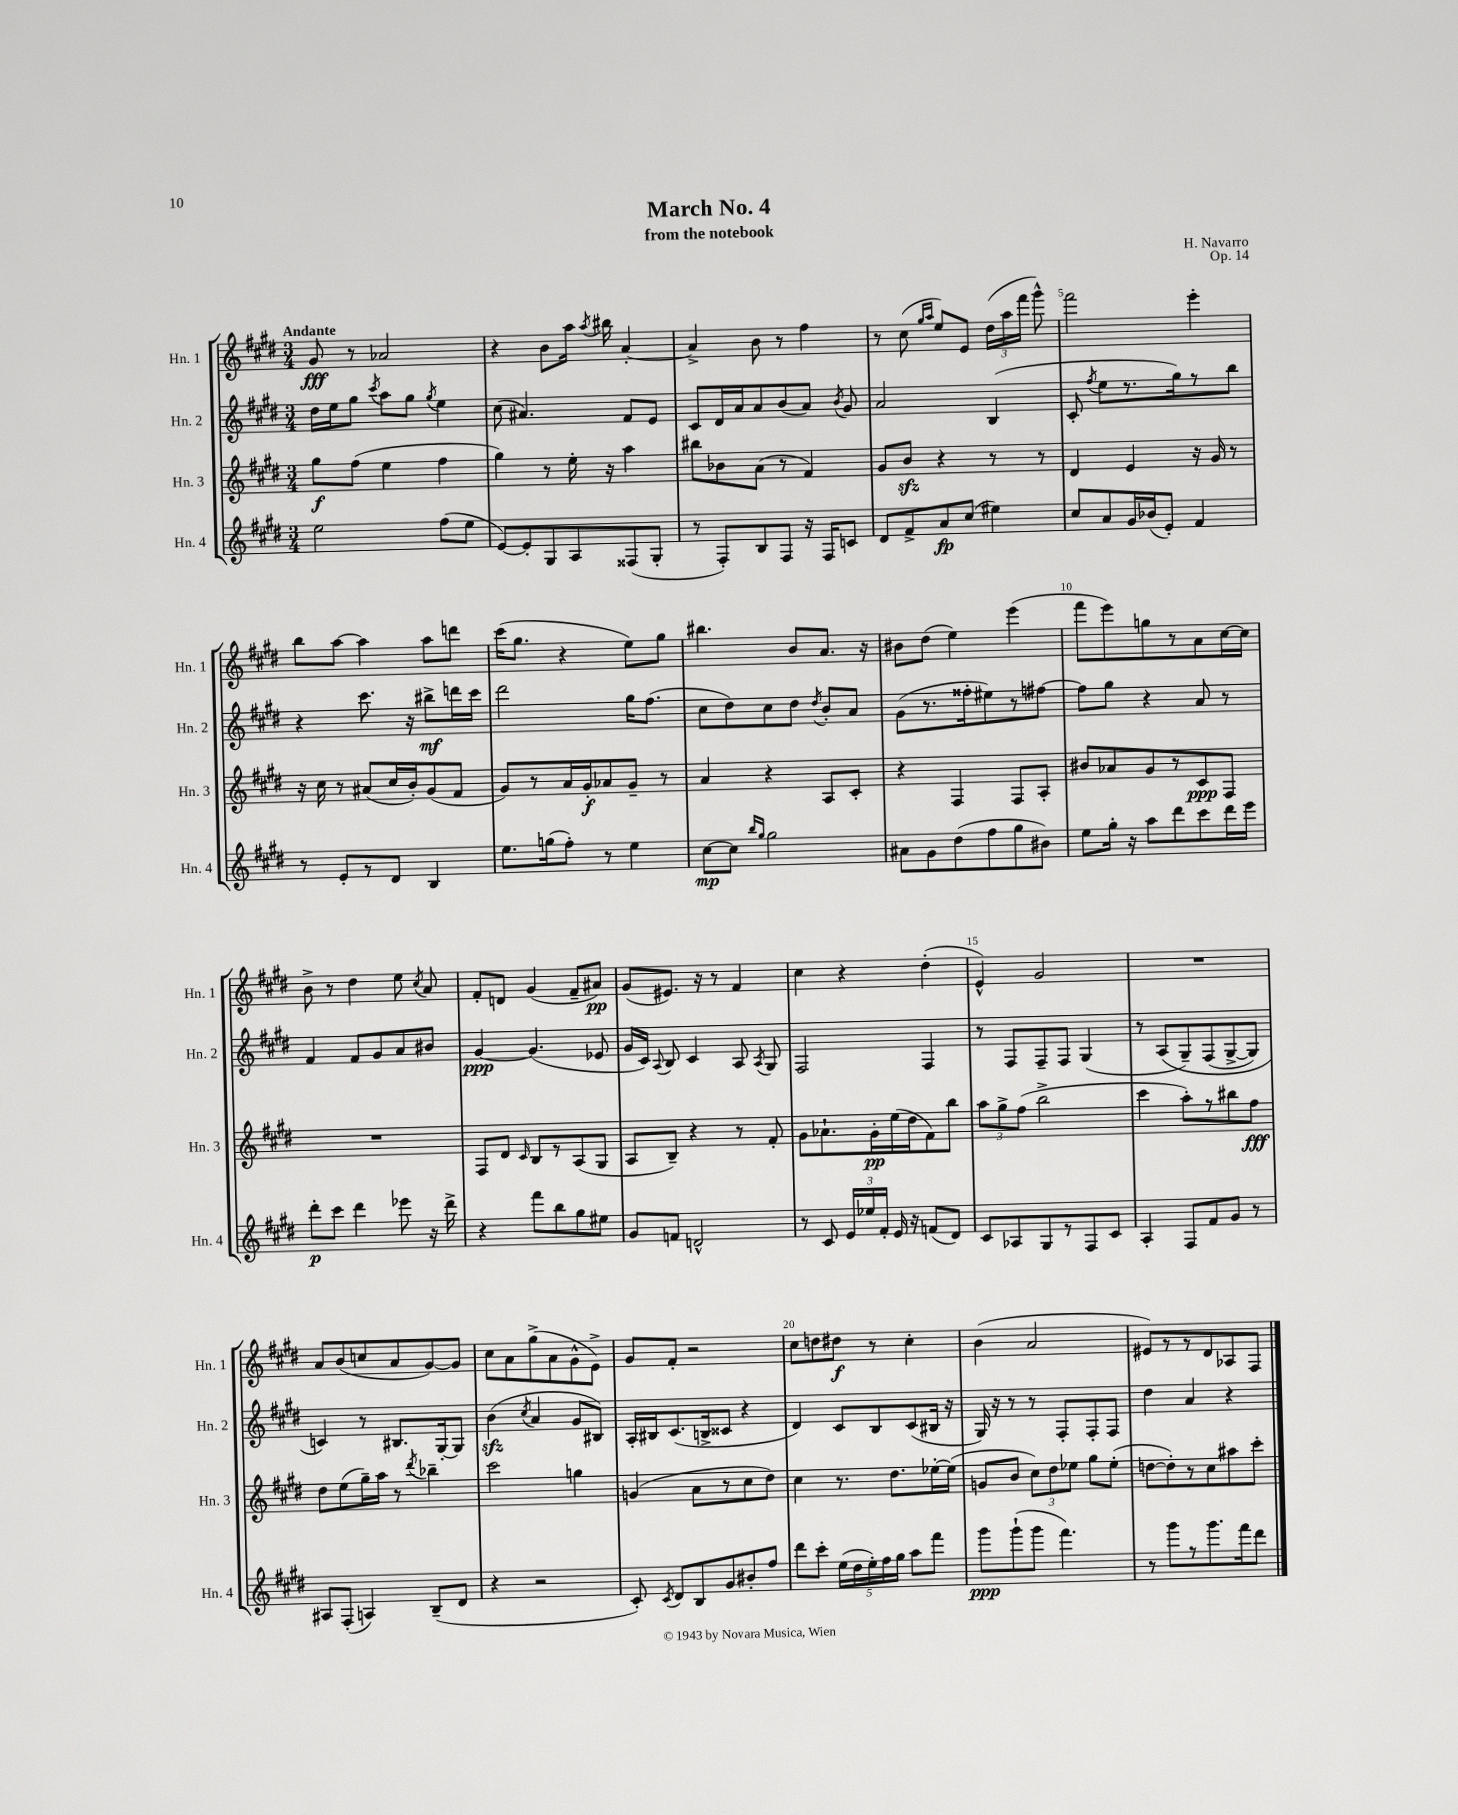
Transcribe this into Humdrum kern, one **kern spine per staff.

**kern	**kern	**kern	**kern
*staff4	*staff3	*staff2	*staff1
*clefG2	*clefG2	*clefG2	*clefG2
*k[f#c#g#d#]	*k[f#c#g#d#]	*k[f#c#g#d#]	*k[f#c#g#d#]
*M3/4	*M3/4	*M3/4	*M3/4
2ee	8gg#	16dd#	8g#
.	.	16ee	.
.	(8ff#	8gg#	8r
.	.	8qccc#	.
.	4ee	8aa	2a-
.	.	8gg#	.
.	.	8qgg#	.
(8ff#	4ff#	4ee	.
8ee	.	.	.
=	=	=	=
[8e)	4gg#)	(8cc#	4r
8e']	.	4.a#)	.
8G#	8r	.	8b
8A	16ee'	.	16aa
.	.	.	8qaa
.	16r	.	16bb#
(8F##	4aa	8f#	[4a'
8G#'	.	8e	.
=	=	=	=
8r	8bb#	8c#	4a^]
8F#')	8b-	16d#	.
.	.	16a	.
8B	(8a	8a	8b
8F#	8r	(8b	8r
16r	4f#)	8a)	4ff#
16F#	.	.	.
.	.	8qb	.
8c	.	8g#	.
=	=	=	=
8d#	8g#	2a	8r
8f#^	8b	.	(8cc#
.	.	.	16qqgg#
.	.	.	16qqaa
8a	4r	.	8ee)
(8cc#	.	.	8e
4ee#)	8r	(4B	(24dd#
.	.	.	24aa
.	.	.	24fff#
.	8r	.	8ggg#^^)
=	=	=	=
8cc#	4d#	8c#'	2fff#
.	.	8qff#	.
8a	.	8ee	.
16g#	4e	8.r	.
(16b-	.	.	.
8e')	.	.	.
.	.	16gg#)	.
4f#	16r	8r	4eee'
.	16g#	.	.
.	8r	8bb	.
=	=	=	=
8r	16r	4r	8bb
.	16cc#	.	.
8e'	8r	.	[8aa
8r	(8a#	8.ccc#	4aa]
8d#	16cc#	.	.
.	16b')	16r	.
4B	(8g#	8bb#^	8aa
.	8f#	16ddd	8ddd
.	.	16ccc#	.
=	=	=	=
8.ee	8g#)	2ddd#	(16ccc#
.	.	.	8.gg#
.	8r	.	.
(16gg	.	.	.
8ff#')	16a	.	4r
.	16g#'	.	.
8r	8a-	.	.
4ee	8g#~	16gg#	8ee)
.	.	(8.ff#	.
.	8r	.	8gg#
=	=	=	=
[8cc#	4a	8cc#	4.bb#
8cc#]	.	8dd#)	.
16qqbb	.	.	.
16qqgg#	.	.	.
2gg#	4r	8cc#	.
.	.	8dd#	8b
.	.	8qdd#	.
.	8A	8b'	8.a
.	8c#'	8a	.
.	.	.	16r
=	=	=	=
8a#	4r	(8g#	8b#
8g#	.	8.r	(8dd#
(8dd#	4F#	.	4ee)
.	.	16ff##'	.
8ff#	.	8ee#)	.
8gg#	8F#	8r	(4eee
8b#)	8A'	[8ff#	.
=	=	=	=
8ee	8b#	8ff#]	8fff#
16gg#'	8a-	8gg#	8eee)
16r	.	.	.
8aa	8g#	4r	8gg
8ddd#	8r	.	8r
8ccc#	8c#	8a	8a
16ddd#	8F#	8r	[16cc#
16eee	.	.	16cc#]
=	=	=	=
8ddd#'	2.r	4f#	8b^
8ccc#	.	.	8r
4ddd#	.	8f#	4dd#
.	.	8g#	.
8eee-	.	8a	8ee
.	.	.	8qcc#
16r	.	8b#	8a
16ddd#^	.	.	.
=	=	=	=
4r	8F#	[4g#	8f#'
.	8d#	.	8d
.	16qqc#	.	.
8fff#	8B	(4.g#]	(4g#
8bb	8r	.	.
8gg#	(8A	.	8f#~
8ee#	8G#	8e-	8a#)
=	=	=	=
8g#	8A	16g#	(8g#
.	.	16c#)	.
.	.	8qqA	.
8f	8B~)	8B	8.e#)
2d^^	4r	4c#	.
.	.	.	16r
.	.	.	8r
.	8r	8A	4f#
.	.	8qA	.
.	8f#'	8G#	.
=	=	=	=
8r	8g#	2F#	4cc#
8c#	8.a-`	.	.
24e	.	.	4r
24ee-	.	.	.
.	16g#'	.	.
24f#'	.	.	.
16e	(16ee	.	.
16r	16dd#	.	.
(8f	8f#)	4F#	(4dd#'
8d#)	8bb	.	.
=	=	=	=
8c#	12aa	8r	4e^^)
.	12gg#^	.	.
8A-	.	8F#	.
.	(12ff#	.	.
8G#	2bb^	8F#~	2g#
8r	.	8F#	.
8F#	.	(4G#	.
8c#	.	.	.
=	=	=	=
4A'	4ccc#	8r	2.r
.	.	&(8A	.
8F#	8aa')	8G#~)	.
8f#	8r	(8F#	.
8g#	8bb#	[8G#^	.
8r	8ff#	8G#])	.
=	=	=	=
8A#	8dd#	4c&)	8a
(8F#'	(8ee	.	(8b
4A)	16gg#~)	8r	8cc
.	16aa	.	.
.	8r	8.B#	8a
.	8qddd#	.	.
(8B~	4bb-~	.	[8g#)
.	.	[16G#'	.
8d#	.	8G#]	8g#]
=	=	=	=
4r	2ccc#	(4b	8cc#
.	.	.	8a
.	.	8qcc#	.
2r	.	4a	(8gg#^
.	.	.	8a
.	4gg	8g#	8g#^^
.	.	8B#)	8e^)
=	=	=	=
8c#')	(4g	16A'	8g#
.	.	16B#	.
8qc#	.	.	.
8d#	.	(8.c#	8f#'
8B	8a	.	2r
.	.	16B^	.
8g#	8r	8c##	.
8b#'	8cc#	4r	.
8ff#	8dd#)	.	.
=	=	=	=
8ddd#	4cc#	4d#)	8cc#
8ccc#'	.	.	8dd
(20ee	8.r	8c#	8dd#
20dd#	.	.	.
20ee')	.	.	.
.	.	8B	8r
20ff#	.	.	.
.	8.dd#	.	.
20gg#	.	.	.
8aa	.	(8c#	4cc#'
8fff#	[16ee-'	16B#	.
.	(16ee-]	16r	.
=	=	=	=
8ggg#	8g	16G#)	(4b
.	.	16r	.
(8ggg#`	8b	8r	.
8ggg#	12cc#)	8r	2a
.	12dd#	.	.
4.fff#)	.	8F#'	.
.	12ee-	.	.
.	8gg#	8F#'	.
.	(8ee-'	8F#	.
=	=	=	=
8r	[8dd	4dd#	8e#)
8ggg#	8dd'])	.	8r
8r	8r	4a	8r
8.ggg#	8cc#	.	8d#
.	8aa#	4r	8A-
16fff#	.	.	.
8ddd#	8ccc#'	.	8F#
==	==	==	==
*-	*-	*-	*-
